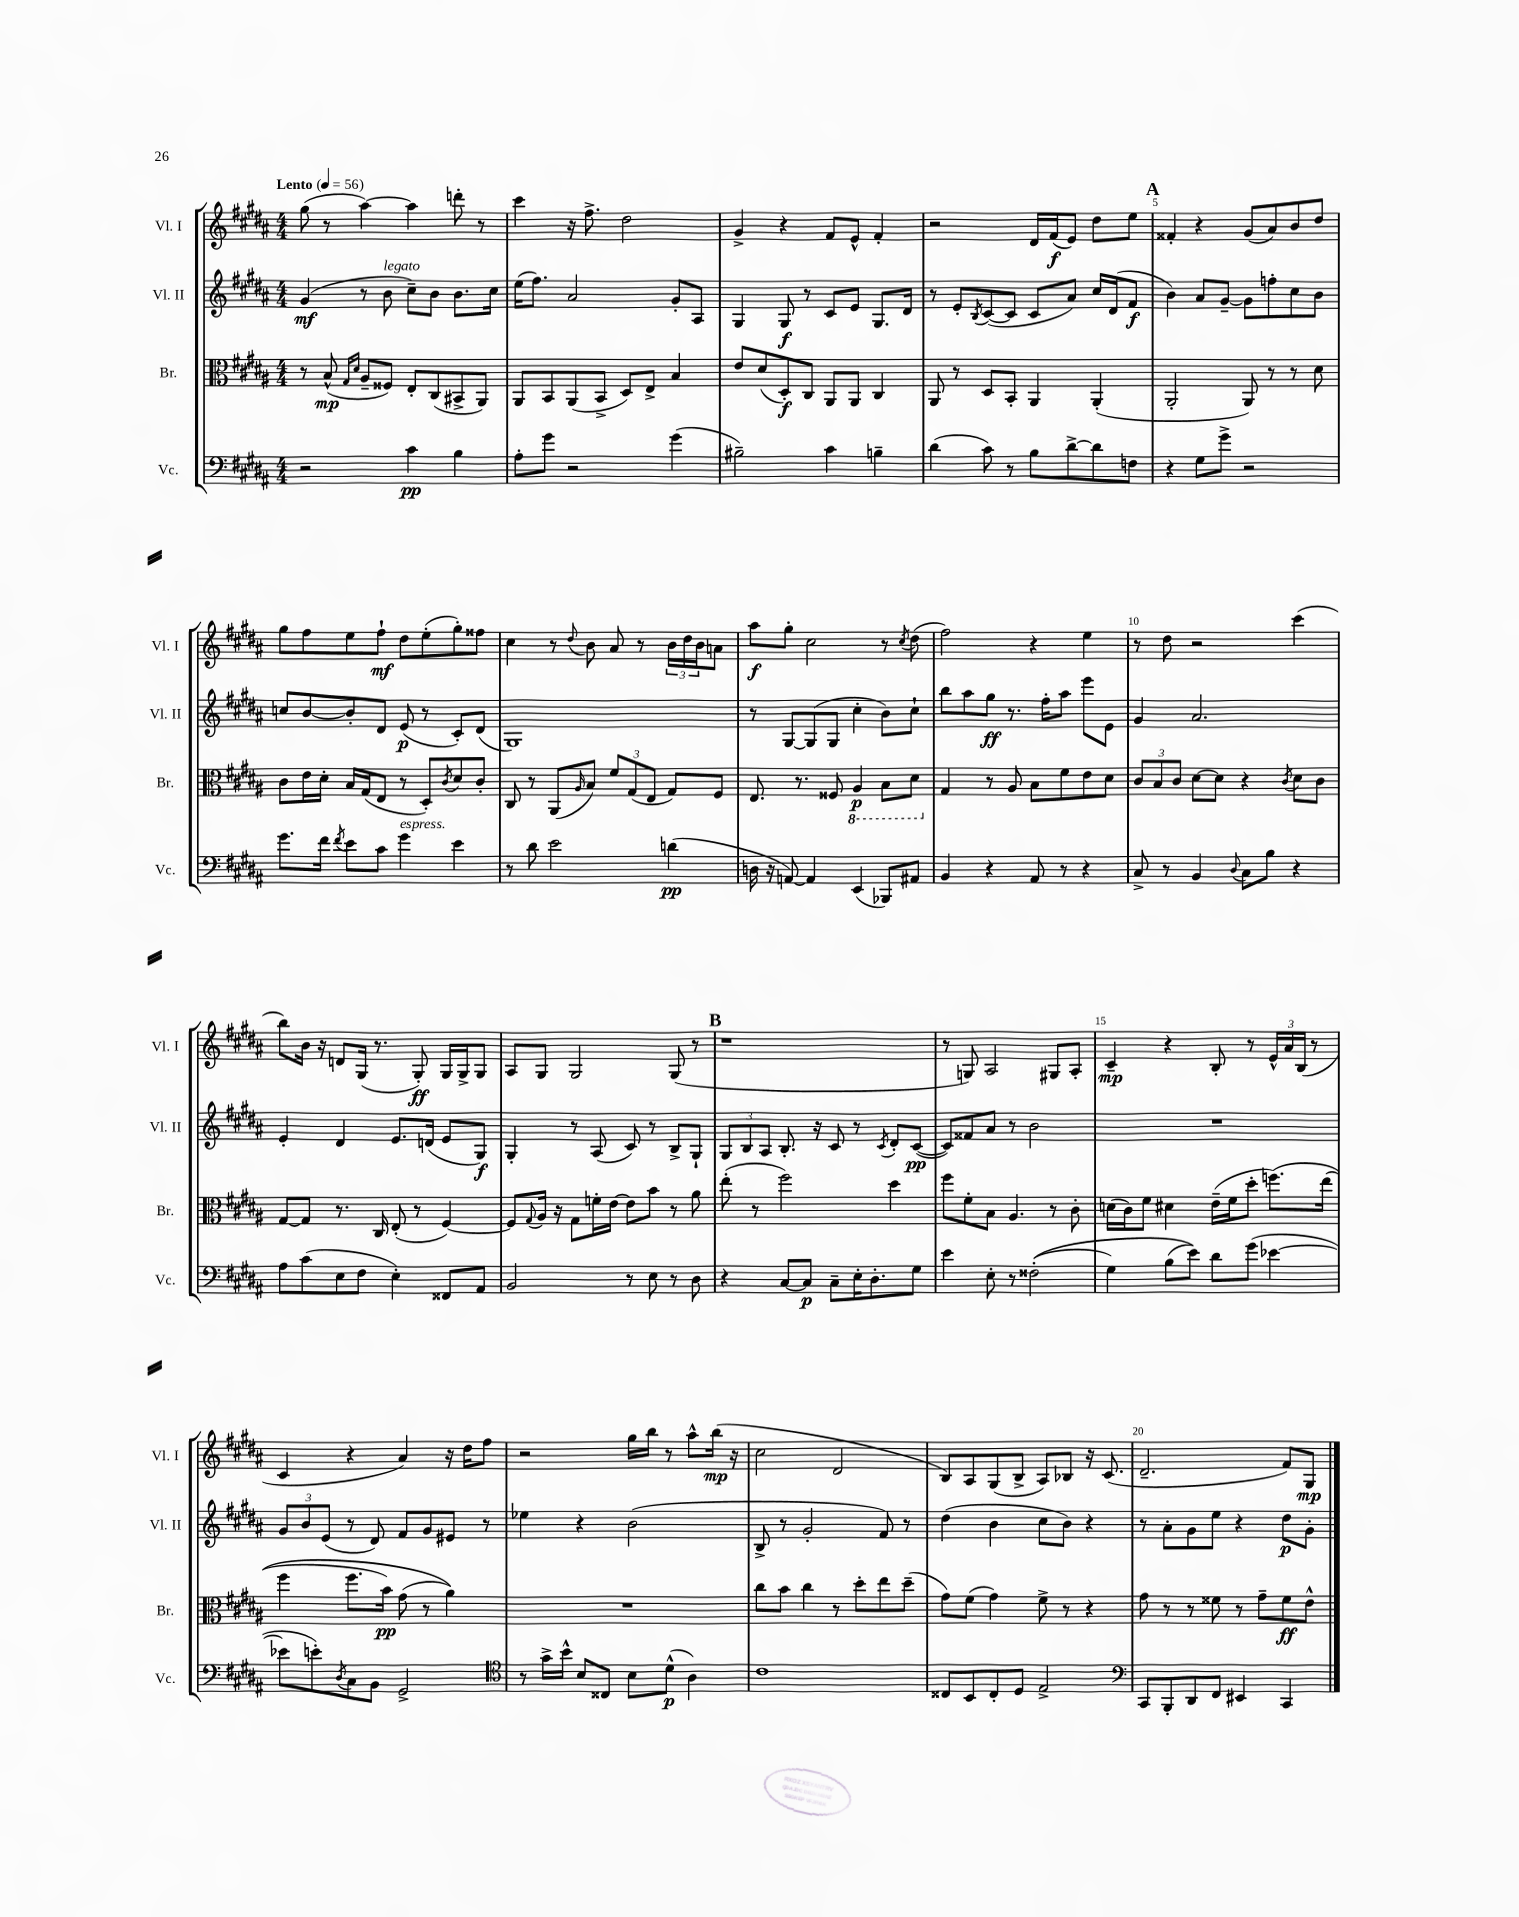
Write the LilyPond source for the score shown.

<<
\new StaffGroup <<
\new Staff = "s0" \with { instrumentName = "Vl. I" shortInstrumentName = "Vl. I" } {
    \clef treble \key b \major \numericTimeSignature \time 4/4 \tempo "Lento" 4 = 56
    gis''8( r8 ais''4~) ais''4 d'''8-. r8 |
    cis'''4 r16 fis''8.-> dis''2 |
    gis'4-> r4 fis'8 e'8-^ fis'4-. |
    r2 dis'16 fis'16\f( e'8) dis''8 e''8 |
    \mark \markup { \bold "A" } fisis'4-. r4 gis'8( ais'8) b'8 dis''8 |
    gis''8 fis''8 e''8 fis''8-!\mf dis''8 e''8-.( gis''8-.) fisis''8 |
    cis''4 r8 \appoggiatura { dis''8 } b'8 ais'8 r8 \tuplet 3/2 { b'16 dis''16 b'16 } a'8 |
    ais''8\f gis''8-. cis''2 r8 \acciaccatura { cis''8 } dis''8( |
    fis''2) r4 e''4 |
    r8 dis''8 r2 cis'''4( |
    b''8) b'16 r16 d'8 gis16( r8. gis8-.\ff) gis16 gis16-> gis8 |
    ais8 gis8 gis2 gis8( r8 |
    \mark \markup { \bold "B" } r1 |
    r8 g8) ais2 gis8 ais8-. |
    cis'4--\mp r4 b8-. r8 \tuplet 3/2 { e'16-^ ais'16 b16( } r8 |
    cis'4 r4 ais'4) r16 dis''16 fis''8 |
    r2 gis''16 b''16 r8 ais''8-^ b''16\mp( r16 |
    cis''2 dis'2 |
    b8) ais8 gis8( b8-> ais8) bes8 r16 cis'8.( |
    dis'2.-- fis'8) gis8\mp \bar "|." |
}
\new Staff = "s1" \with { instrumentName = "Vl. II" shortInstrumentName = "Vl. II" } {
    \clef treble \key b \major \numericTimeSignature \time 4/4
    gis'4\mf( r8 b'8^\markup { \italic "legato" } cis''8--) b'8 b'8. cis''16 |
    e''16( fis''8.) ais'2 gis'8-. ais8 |
    gis4 gis8\f r8 cis'8 e'8 gis8. dis'16 |
    r8 e'8-. \acciaccatura { b8 } cis'8~( cis'8 cis'8 ais'8) cis''16 dis'16( fis'8\f |
    \mark \markup { \bold "A" } b'4) ais'8 gis'8~-- gis'8 f''8-. cis''8 b'8 |
    c''8 b'8~ b'8-. dis'8 e'8\p( r8 cis'8-.) dis'8( |
    gis1) |
    r8 gis8~ gis8( gis8 cis''4-. b'8) cis''8-! |
    b''8 ais''8 gis''8\ff r8. fis''16-. ais''8 e'''8 e'8 |
    gis'4 ais'2. |
    e'4-. dis'4 e'8. d'16( e'8 gis8\f) |
    gis4-. r8 ais8( cis'8) r8 b8-> gis8-! |
    \mark \markup { \bold "B" } \tuplet 3/2 { gis8 b8 ais8 } b8.-. r16 cis'8 r8 \acciaccatura { cis'8 } dis'8-. cis'8~\pp( |
    cis'8) fisis'8 ais'8 r8 b'2 |
    R1 |
    \tuplet 3/2 { gis'8 b'8 e'8( } r8 dis'8) fis'8 gis'8 eis'8 r8 |
    ees''4 r4 b'2( |
    b8-> r8 gis'2-. fis'8) r8 |
    dis''4( b'4 cis''8 b'8) r4 |
    r8 ais'8-. gis'8 e''8 r4 dis''8\p gis'8-. \bar "|." |
}
\new Staff = "s2" \with { instrumentName = "Br." shortInstrumentName = "Br." } {
    \clef alto \key b \major \numericTimeSignature \time 4/4
    r8 b8-^\mp( \grace { gis16 dis'16 } ais8-- fisis8) e8-. cis8( bis,8-> ais,8) |
    ais,8 b,8 ais,8( b,8-> dis8) e8-> b4 |
    e'8 dis'8( dis8-.\f) cis8 ais,8 ais,8 cis4 |
    ais,8 r8 dis8 b,8-. ais,4 ais,4-.( |
    \mark \markup { \bold "A" } ais,2-. ais,8) r8 r8 dis'8 |
    cis'8 e'16 dis'16-. b16 gis16( e8 r8 dis8-.) \acciaccatura { cis'8 } dis'8 cis'8-. |
    cis8 r8 ais,8( \grace { ais16 } b8) \tuplet 3/2 { fis'8 gis8( e8 } gis8) fis8 |
    e8. r8. fisis8 \ottava #-1 ais,4\p b,8 dis8 \ottava #0 |
    gis4 r8 ais8 b8 fis'8 e'8 dis'8 |
    \tuplet 3/2 { cis'8 b8 cis'8 } dis'8~ dis'8 r4 \acciaccatura { cis'8 } dis'8 cis'8 |
    gis8~ gis8 r8. cis16 e8-.( r8 fis4~) |
    fis8 \appoggiatura { gis8 } ais16 r16 gis8 f'16-. e'16~ e'8 b'8 r8 ais'8 |
    \mark \markup { \bold "B" } e''8-.( r8 fis''2) dis''4 |
    fis''8 fis'8-. b8 ais4. r8 cis'8-. |
    d'16( cis'16) fis'8 dis'4 e'16--( fis'16 dis''8-. f''8.)\( e''16( |
    fis''4 fis''8. b'16\pp) gis'8( r8 ais'4)\) |
    R1 |
    cis''8 b'8 cis''4 r8 dis''8-. e''8 dis''8--( |
    gis'8) fis'8( gis'4) fis'8-> r8 r4 |
    gis'8 r8 r8 fisis'8 r8 gis'8-- fisis'8\ff e'8-^ \bar "|." |
}
\new Staff = "s3" \with { instrumentName = "Vc." shortInstrumentName = "Vc." } {
    \clef bass \key b \major \numericTimeSignature \time 4/4
    r2 cis'4\pp b4 |
    ais8-. gis'8 r2 gis'4( |
    bis2--) cis'4 b4-- |
    dis'4( cis'8) r8 b8 dis'8~-> dis'8 f8 |
    \mark \markup { \bold "A" } r4 gis8 gis'8-> r2 |
    gis'8. fis'16 \acciaccatura { fis'8 } e'8 cis'8 gis'4^\markup { \italic "espress." } e'4 |
    r8 dis'8 e'2 d'4\pp( |
    d16 r16 a,8~) a,4 e,4( bes,,8) ais,8 |
    b,4 r4 ais,8 r8 r4 |
    cis8-> r8 b,4 \appoggiatura { dis8 } cis8 b8 r4 |
    ais8 cis'8( e8 fis8 e4-.) fisis,8 ais,8 |
    b,2 r8 e8 r8 dis8 |
    \mark \markup { \bold "B" } r4 cis8~ cis8\p cis8-- e16-. dis8.-. gis8 |
    e'4 e8-. r8 fisis2-.(\( |
    gis4) b8( e'8)\) dis'8 gis'8( ees'4~ |
    ees'8 e'8-.) \acciaccatura { dis8 } cis8 b,8 gis,2-> |
    \clef tenor r8 gis'16-> b'16-^ b8 cisis8 b8 dis'8-^\p( ais4) |
    cis'1 |
    cisis8 b,8 cisis8-. dis8 e2-> |
    \clef bass cis,8 b,,8-. dis,8 fis,8 eis,4 cis,4 \bar "|." |
}
>>
>>
\layout { \context { \Score \override BarNumber.break-visibility = ##(#f #t #t) barNumberVisibility = #(every-nth-bar-number-visible 5) } }
